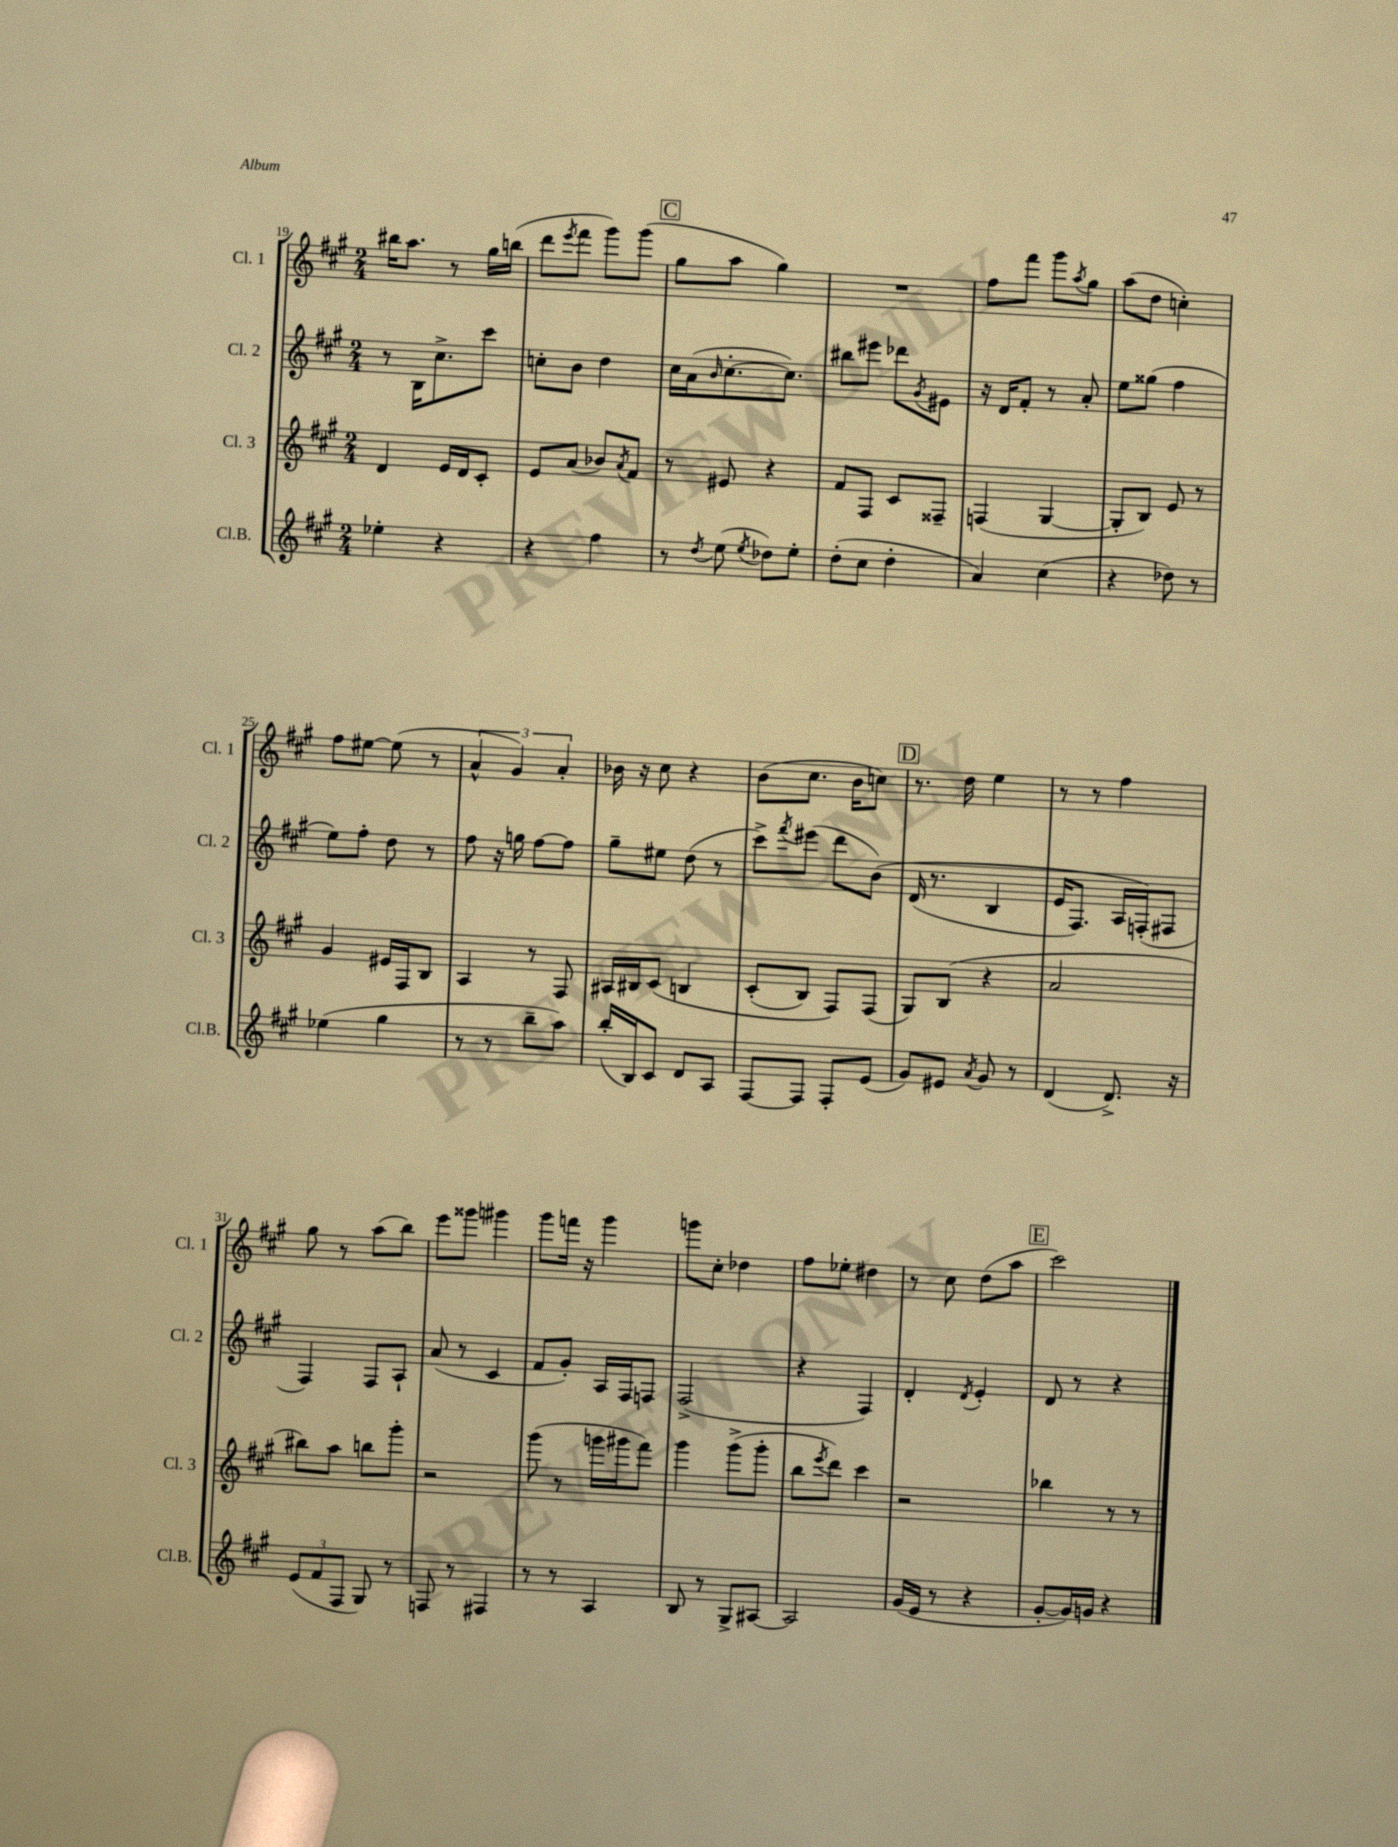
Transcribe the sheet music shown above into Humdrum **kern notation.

**kern	**kern	**kern	**kern
*staff4	*staff3	*staff2	*staff1
*clefG2	*clefG2	*clefG2	*clefG2
*k[f#c#g#]	*k[f#c#g#]	*k[f#c#g#]	*k[f#c#g#]
*M2/4	*M2/4	*M2/4	*M2/4
4ee-'	4d	8r	16bb#
.	.	.	8.aa
.	.	16B	.
.	.	8.cc#^	.
4r	16e	.	8r
.	16d	.	.
.	8c#'	8ccc#	16gg#
.	.	.	(16bb
=	=	=	=
4r	8e	8cc'	8ddd
.	.	.	8qeee
.	(8a	8b	8fff#
4ff#	8b-)	4dd	8ggg#)
.	8qa	.	.
.	8f#	.	(8ggg#
=	=	=	=
8r	8r	16cc#	8gg#
.	.	(16a	.
8qdd	.	16qqb	.
(8ee	8e#	[8.cc#'	8aa
8qee	.	.	.
8dd-)	4r	.	4gg#)
.	.	8.cc#])	.
8ee'	.	.	.
=	=	=	=
(8dd'	8f#	8bb#	2r
8cc#	8F#	8eee#	.
4dd'	8c#	8ddd-	.
.	.	8qg#	.
.	8F##~	8e#	.
=	=	=	=
4a)	(4F	16r	8ff#
.	.	16d	.
.	.	8f#'	8fff#
(4cc#	[4G#	8r	8ggg#
.	.	.	8qaa
.	.	8a'	8gg#
=	=	=	=
4r	8G#']	8ee	(8aa
.	8B)	(8gg##	8dd
8dd-)	8e	4ff#	4cc')
8r	8r	.	.
=	=	=	=
(4ee-	4g#	8ee)	8ff#
.	.	8ff#'	[8ee#
4gg#	16e#	8dd	(8ee#]
.	16F#	.	.
.	8B	8r	8r
=	=	=	=
8r	4A	8ff#	6a^^
8r	.	16r	.
.	.	.	6g#)
.	.	16gg	.
8bb~	8r	[8ff#	.
.	.	.	6a'
8aa)	8F#	8ff#]	.
=	=	=	=
(16bb'	16A#	8gg#~	16b-
16B)	16B#	.	16r
8c#	&(8c#	8ee#	8cc#
8d	4B	(8dd	4r
8A	.	8r	.
=	=	=	=
[8F#	(8c#'	8ccc#^)	(8b
.	.	8qfff#	.
8F#]	8B)	(8eee#	8.cc#
8F#'	8F#&)	8ddd	.
.	.	.	16b
(8e	(8F#	&(8b)	8cc)
=	=	=	=
8g#)	8G#)	(16d	8.r
.	.	8.r	.
8e#	(8B	.	.
.	.	.	16dd
8qa	.	.	.
8g#	4r	4B	4ee
8r	.	.	.
=	=	=	=
(4d	2a	16e	8r
.	.	8.F#)	.
.	.	.	8r
8.d^)	.	16A	4ff#
.	.	(16F'&)	.
.	.	8F#	.
16r	.	.	.
=	=	=	=
(12e	8bb#)	4F#)	8gg#
12f#	.	.	.
.	8aa	.	8r
12F#	.	.	.
8G#)	8bb	8F#	(8aa
8r	8ggg#'	8A`	8bb)
=	=	=	=
8F	2r	(8a	8eee
8r	.	8r	8ggg##
4F#	.	4c#	4ggg#
=	=	=	=
8r	(8ggg#	8f#	8ggg#
8r	8r	8g#')	16fff
.	.	.	16r
4A	16ggg	16A	4ggg#
.	16ggg#	16F#	.
.	8fff#)	8F	.
=	=	=	=
8B	4ggg#	(2F#^	8ggg
8r	.	.	8cc#'
8G#^	(8ggg#^	.	4dd-
[8A#	8ggg#'	.	.
=	=	=	=
2A#]	8bb	4r	8ff#
.	8qeee	.	.
.	8ddd)	.	8ee-'
.	4ccc#	4F#)	4dd#
=	=	=	=
(16g#	2r	4d'	8r
16e	.	.	.
8r	.	.	8cc#
.	.	8qd	.
4r	.	4e'	(8dd
.	.	.	8aa
=	=	=	=
[8g#'	4bb-	8d	2ccc#)
16g#])	.	8r	.
16g	.	.	.
4r	8r	4r	.
.	8r	.	.
==	==	==	==
*-	*-	*-	*-
